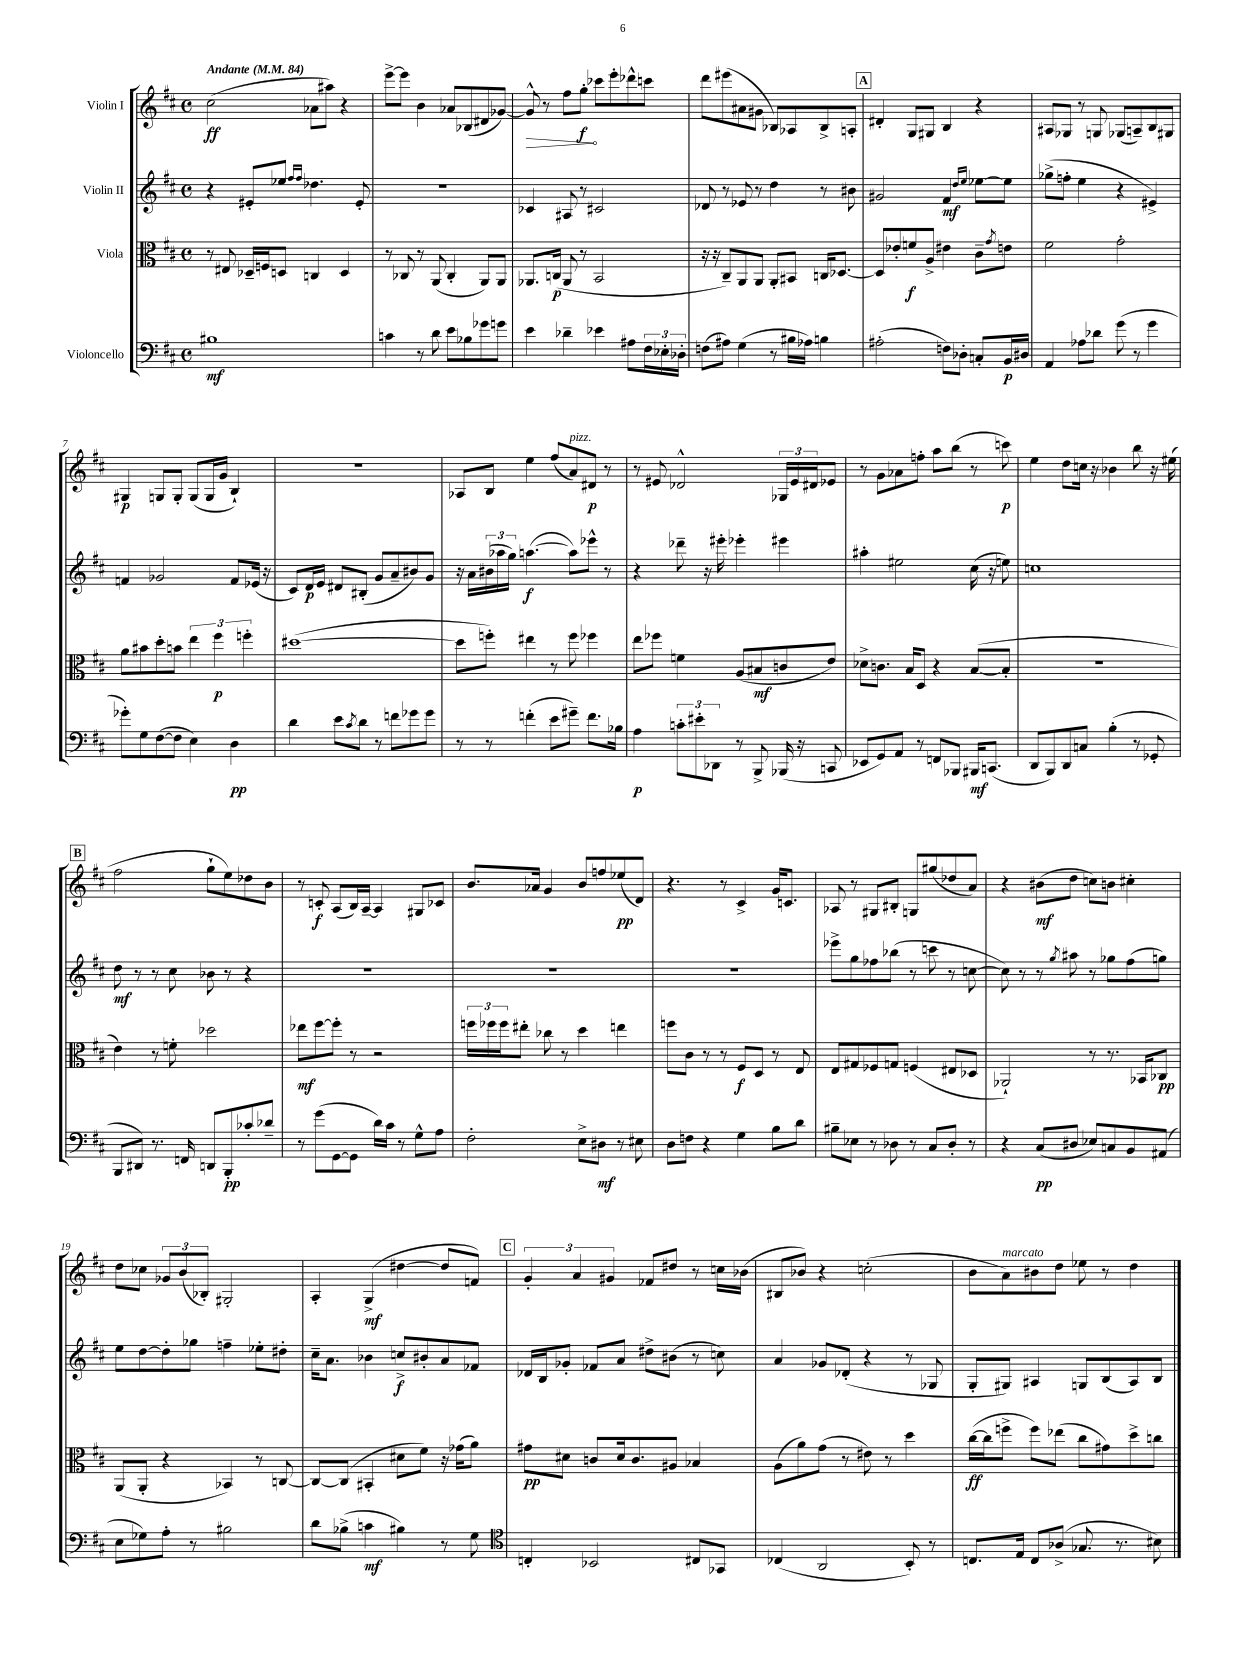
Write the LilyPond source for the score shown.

<<
\new StaffGroup <<
\new Staff = "s0" \with { instrumentName = "Violin I" } {
    \clef treble \key d \major \defaultTimeSignature \time 4/4 \tempo "Andante" 4 = 84
    cis''2\ff( aes'8 ais''8) r4 |
    e'''8~-> e'''8 b'4 aes'8 bes8( dis'8 ges'8~) |
    \once \override Hairpin.circled-tip = ##t ges'8-^\> r8 fis''8 g''8-.\f\! ces'''8 e'''8-. des'''8-^ c'''8 |
    d'''8 eis'''8( ais'8 gis'8 bes8) aes8 bes8-> a8-. |
    \mark \markup { \box "A" } dis'4-. g8 gis8 b4 r4 |
    ais8 ges8 r8 g8 ges8( a8--) b8 gis8 |
    gis4\p g8 g8-. g8( g16 g'16 b4-!) |
    R1 |
    aes8 b8 e''4 fis''8( a'8^\markup { \italic "pizz." }) dis'8\p r8 |
    r8 eis'8 des'2-^ \tuplet 3/2 { ges16 eis'16 dis'16 } ees'8 |
    r8 g'8 aes'8 f''8-. a''8 b''8( r8 c'''8\p) |
    e''4 d''8 c''16 r16 bes'4 b''8 r16 eis''16( |
    \mark \markup { \box "B" } fis''2 g''8-! e''8) des''8 b'8 |
    r8 c'8-.\f a8( b16) a16~-- a4 gis8 ces'8 |
    b'8. aes'16 g'4 b'8 f''8 ees''8\pp( d'8) |
    r4. r8 cis'4-> g'16 c'8. |
    aes8 r8 gis8 bis8-. g8 gis''8( des''8 a'8) |
    r4 bis'8\mf( d''8 c''8) b'8 cis''4-. |
    d''8 ces''8 \tuplet 3/2 { ges'8 b'8( bes8-.) } gis2-. |
    a4-. g4->\mf( dis''4~ dis''8 f'8) |
    \mark \markup { \box "C" } \tuplet 3/2 { g'4-. a'4 gis'4 } fes'8 dis''8 r8 c''16 bes'16( |
    bis8 bes'8) r4 c''2-.( |
    b'8 a'8^\markup { \italic "marcato" }) bis'8 d''8 ees''8 r8 d''4 \bar "|." |
}
\new Staff = "s1" \with { instrumentName = "Violin II" } {
    \clef treble \key d \major \defaultTimeSignature \time 4/4
    r4 eis'8-. ees''8 \grace { fis''16 fis''16 } des''4. eis'8-. |
    R1 |
    ces'4 ais8 r8 cis'2 |
    des'8 r8 ees'8 r8 d''4 r8 bis'8 |
    \mark \markup { \box "A" } gis'2 fis'4\mf \grace { d''16 e''16 } ees''8~ ees''8 |
    ges''8->( f''8-. e''4 r4 eis'4->) |
    f'4 ges'2 f'8 ees'16( r16 |
    cis'8) d'16\p e'16 dis'8 bis8-.( g'8 a'8-- bis'8) g'8 |
    r16 a'16 \tuplet 3/2 { bis'16( aes''16 g''16) } a''4.~\f( a''8) ees'''8-^ r8 |
    r4 des'''8-- r16 eis'''16-. ees'''4-. eis'''4 |
    ais''4-. eis''2 cis''16( r16 e''8) |
    c''1 |
    \mark \markup { \box "B" } d''8\mf r8 r8 cis''8 bes'8 r8 r4 |
    R1 |
    R1 |
    R1 |
    ees'''8-> g''8 fes''8 bes''8( r8 c'''8 r8 c''8~ |
    c''8) r8 r8 \acciaccatura { g''8 } ais''8 r8 ges''8 fis''8( g''8) |
    e''8 d''8~ d''8-. ges''8 f''4-- ees''8-. dis''8-. |
    cis''16-- a'8. bes'4 c''8->\f bis'8-. a'8 fes'8 |
    \mark \markup { \box "C" } des'16 b16 ges'8-. fes'8 a'8 dis''8-> bis'8( r8 c''8) |
    a'4 ges'8 des'8-.( r4 r8 ges8 |
    g8-. gis8) ais4 g8 b8( ais8) b8 \bar "|." |
}
\new Staff = "s2" \with { instrumentName = "Viola" } {
    \clef alto \key d \major \defaultTimeSignature \time 4/4
    r8 eis8 des16-- f16 d8 c4 d4 |
    r8 ces8 r8 a,8( ces4-. a,8) a,8 |
    aes,8. c16\p( aes,8 r8 b,2 |
    r16 r16 cis8--) a,8 a,8 a,8-. bis,8 c16 des8.~ |
    \mark \markup { \box "A" } des8 ees'8-. f'8\f a8-> eis'4 cis'8-- \acciaccatura { g'8 } e'8 |
    fis'2 g'2-. |
    a'8 bis'8 d''8-. b'8 \tuplet 3/2 { e''4 fis''4\p f''4-. } |
    dis''1~( |
    dis''8 f''8-.) eis''4 r8 f''8 fes''4 |
    e''8 fes''8 f'4 a8( bis8\mf c'8 e'8) |
    des'8-> c'8. b16 d8 r4 b8~( b8-. |
    R1 |
    \mark \markup { \box "B" } e'4) r8 f'8-. des''2 |
    ees''8\mf fis''8~ fis''8-. r8 r2 |
    \tuplet 3/2 { f''16 fes''16 fes''16 } eis''8-. ces''8 r8 d''4 e''4 |
    f''8 cis'8 r8 r8 fis8\f d8 r8 e8 |
    e8 gis8 fes8 g8 f4( eis8 des8 |
    aes,2-!) r8 r8. bes,16 ces8\pp |
    a,8( a,8-. r4 bes,4) r8 c8~ |
    c8~ c8( bis,4-. dis'8 fis'8) r16 ges'16( a'8) |
    \mark \markup { \box "C" } gis'8\pp dis'8 c'8 dis'16 c'8. ais8 bes4 |
    a8( a'8) g'8( r8 eis'8) r8 d''4 |
    cis''16~\ff( cis''16 f''8-> f''8) ees''8( cis''8 gis'8) d''8-> c''8 \bar "|." |
}
\new Staff = "s3" \with { instrumentName = "Violoncello" } {
    \clef bass \key d \major \defaultTimeSignature \time 4/4
    bis1\mf |
    c'4 r8 d'8 e'8 bes8 ges'8 g'8 |
    e'4 des'4-- ees'4 ais8 \tuplet 3/2 { fis16 ees16-. des16-. } |
    f8( ais8) g4( r8 bis16 aes16) b4 |
    \mark \markup { \box "A" } ais2-.( f8) des8-. c8-. b,16\p dis16 |
    a,4 aes8 des'8 g'8( r8 g'4 |
    ges'8-.) g8 fis8~( fis8 e4) d4\pp |
    d'4 e'8 \acciaccatura { cis'8 } d'8 r8 f'8 ges'8 ges'8 |
    r8 r8 f'4-.( e'8 gis'8--) f'8. bes16 |
    a4\p \tuplet 3/2 { c'8-. eis'8-. des,8 } r8 b,,8-> bes,,16( r16 c,8 |
    ees,8 g,8) a,8 r8 f,8 bes,,8 bis,,16\mf c,8.( |
    d,8 b,,8) d,8 c8 b4-.( r8 ges,8-. |
    \mark \markup { \box "B" } b,,8 dis,8) r8. f,16 d,8 b,,8-.\pp ces'8-. des'8-- |
    r8 g'8( g,8~ g,8 d'16) cis'16 r8 g8-^ a8 |
    fis2-. e8-> dis8\mf r8 eis8 |
    d8 f8 r4 g4 b8 d'8 |
    bis8-- ees8 r8 des8 r8 cis8 des8-. r8 |
    r4 cis8\pp( dis8 ees8) c8 b,8 ais,8( |
    e8 ges8) a8-. r8 bis2 |
    d'8 bes8->( c'4\mf bis4) r8 g8 |
    \mark \markup { \box "C" } \clef tenor c4-. bes,2 cis8 ges,8 |
    ces4( a,2 b,8-.) r8 |
    c8. e16 c8 aes8->( ges8. r8. bis8) \bar "|." |
}
>>
>>
